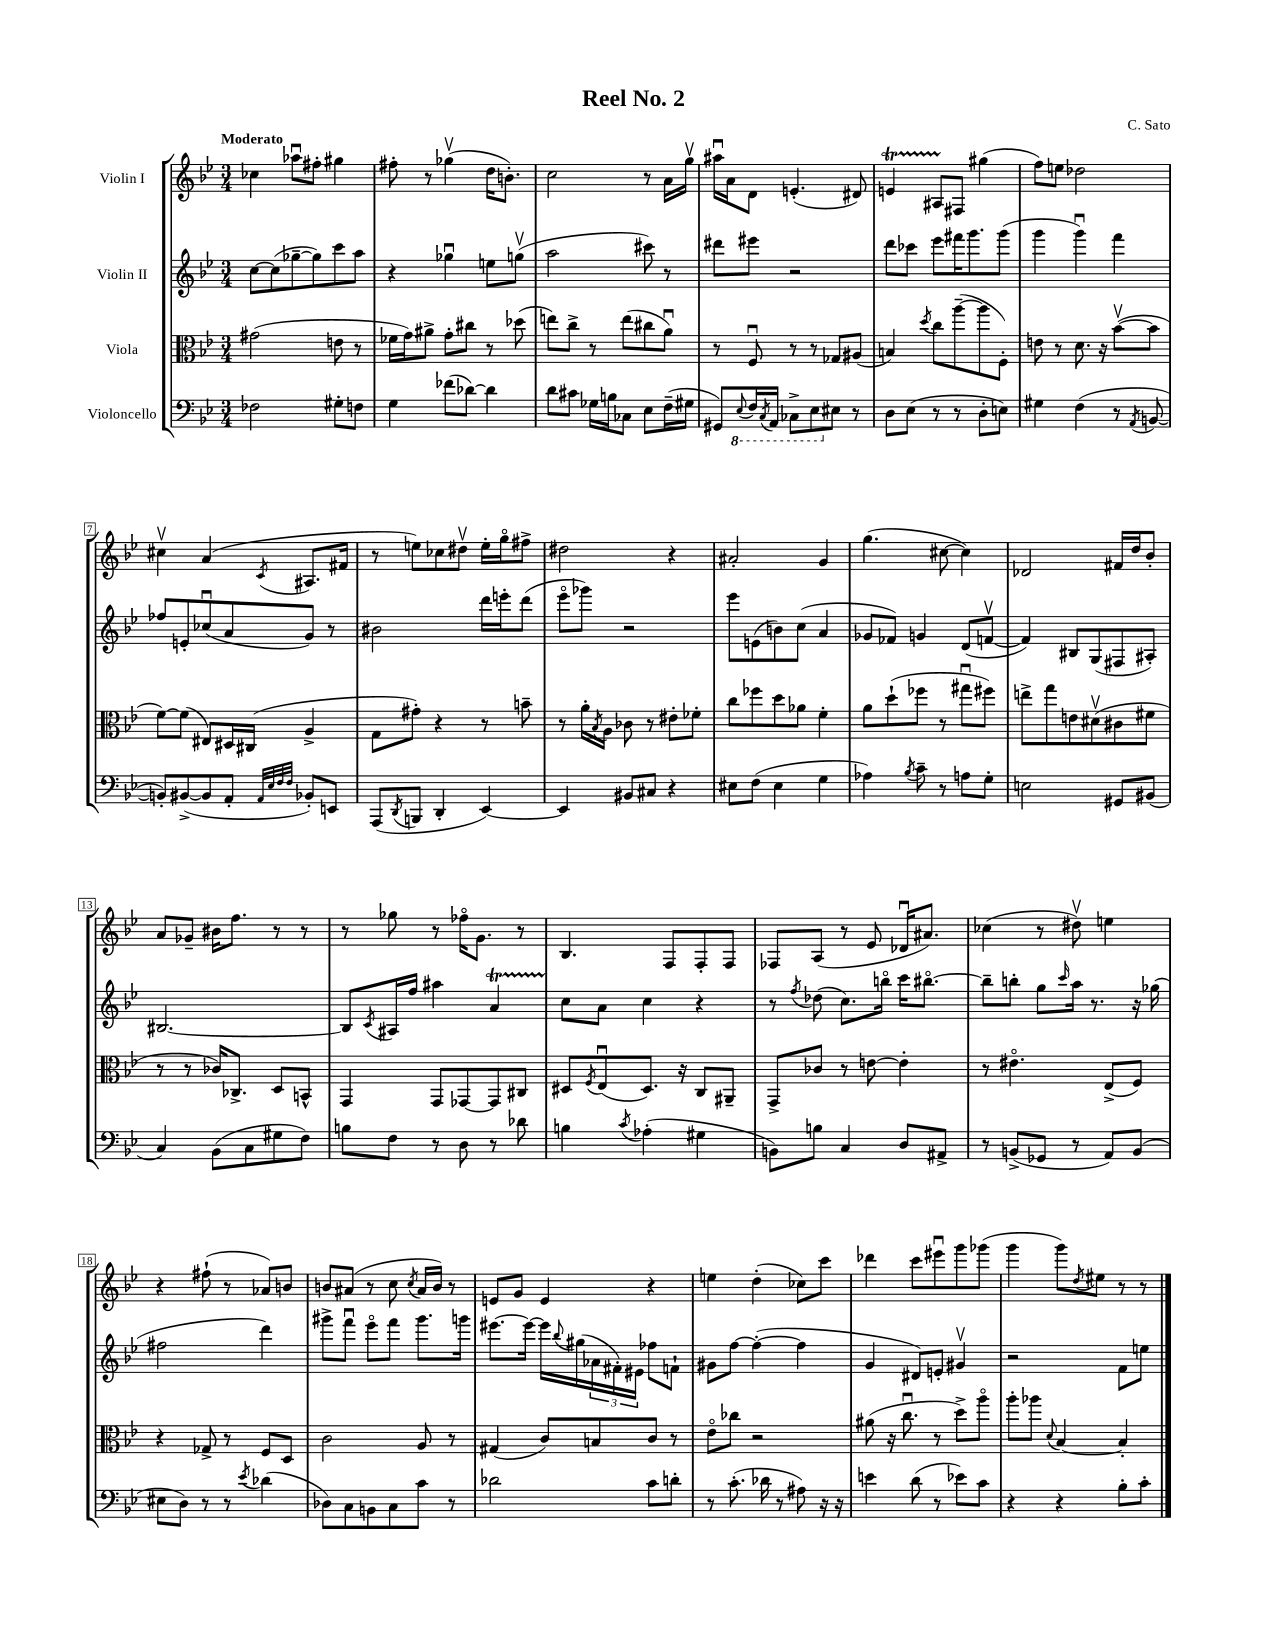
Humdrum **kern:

**kern	**kern	**kern	**kern
*staff4	*staff3	*staff2	*staff1
*clefF4	*clefC3	*clefG2	*clefG2
*k[b-e-]	*k[b-e-]	*k[b-e-]	*k[b-e-]
*M3/4	*M3/4	*M3/4	*M3/4
2F-	(2g#	[8cc	4cc-
.	.	(8cc]	.
.	.	[8gg-~	8aa-u
.	.	8gg-])	8ff#'
8G#'	8e	8ccc	4gg#
8F	8r	8aa	.
=	=	=	=
4G	16f-	4r	8ff#'
.	16g)	.	.
.	8a#^	.	8r
(8f-	8g'	4gg-u	(4gg-v
[8d-)	8cc#	.	.
4d-]	8r	8ee	16dd
.	.	.	8.b')
.	(8dd-	(8ggv	.
=	=	=	=
8d	8ee)	2aa	2cc
8c#	8cc^	.	.
16G-	8r	.	.
16B	.	.	.
8C-	(8ee	.	.
8E-	8cc#	8ccc#)	8r
(16F~	8au)	8r	16a
16G#	.	.	16ggv
=	=	=	=
8GG#)	8r	8ddd#	16aa#u
.	.	.	16a
8qqEE-	.	.	.
16FF	8Fu	8eee#	8d
8qCC	.	.	.
16AAA	.	.	.
8CC-^	8r	2r	(4.e'
8EE-	8r	.	.
8E#	8G-	.	.
8r	(8A#	.	8d#)
=	=	=	=
8D	4B)	8ddd	4e
(8E-	.	8ccc-	.
.	8qdd	.	.
8r	8cc	8eee-	8A#
8r	([8aa~	16fff#	8F#
.	.	8.ggg	.
8D'	8aa]	.	(4gg#
8E)	8F')	(8ggg	.
=	=	=	=
4G#	8e	4ggg	8ff)
.	8r	.	8ee
(4F	8.d	4gggu)	2dd-
.	16r	.	.
8r	([8b-v	4fff	.
8qAA	.	.	.
[8BB	8b-]	.	.
=	=	=	=
8BB'])	[8f)	8ff-	4cc#v
([8BB#^	(8f]	8e'	.
8BB#]	8E#)	(8cc-u	(4a
8AA'	16D#	8a	.
.	(16C#	.	.
32qqAA	.	.	.
32qqE-	.	.	.
32qqF	.	.	.
32qqF	.	.	8qc
8BB-')	4A^	8g)	8.A#
8EE	.	8r	.
.	.	.	16f#
=	=	=	=
(8AAA	8G	2b#	8r
8qDD	.	.	.
8BBB	8g#')	.	8ee)
4DD'	4r	.	8cc-
.	.	.	8dd#v
[4EE-)	8r	16ddd	16ee'
.	.	16eee'	16ggo
.	8b~	(8ddd	8ff#^
=	=	=	=
4EE-]	8r	8eee-o	2dd#
.	16a'	8ggg-)	.
.	8qB-	.	.
.	16A	.	.
8BB#	8c-	2r	.
8C#	8r	.	.
4r	8e#'	.	4r
.	8f-'	.	.
=	=	=	=
8E#	8cc	8eee-	2a#'
(8F	8ff-	(8e	.
4E#	8dd	8b)	.
.	8a-	(8cc	.
4G	4f'	4a	4g
=	=	=	=
4A-)	8a	8g-	(4.gg
.	(8dd`	8f-)	.
8qB-	.	.	.
8c~	8ff-	4g	.
8r	8r	.	[8cc#
8A	8gg#u	(8d	4cc#])
8G'	8ff#)	[8fv	.
=	=	=	=
2E	8ee^	4f])	2d-
.	8gg	.	.
.	8e	8B#	.
.	(8d#v	(8G	.
8GG#	8c#	8F#	16f#
.	.	.	16dd
(8BB#	8f#	8A#')	8b-'
=	=	=	=
4C)	8r	[2.B#	8a
.	8r	.	8g-~
(8BB-	16c-)	.	16b#
.	8.C-^	.	8.ff
8C	.	.	.
8G#	8D	.	8r
8F)	8BB^^	.	8r
=	=	=	=
8B	4GG	8B#]	8r
.	.	8qc	.
8F	.	16A#	8gg-
.	.	16ff	.
8r	8GG	4aa#	8r
8D	[8GG-	.	16ff-o
.	.	.	8.g
8r	8GG-]	4a	.
8d-	8C#	.	8r
=	=	=	=
4B	8D#	8cc	4.B-
.	8qF	.	.
.	(8E-u	8a	.
8qc	.	.	.
(4A-'	8.D#)	4cc	.
.	.	.	8F
.	16r	.	.
4G#	8C	4r	8F'
.	8AA#~	.	8F
=	=	=	=
8BB)	8GG^	8r	8F-
.	.	8qff	.
8B	8c-	(8dd-	(8A
4C	8r	8.cc)	8r
.	[8e	.	8e-
.	.	16bbo	.
8D	4e']	16ccc	16d-u
.	.	[8.bb#o	8.a#)
8AA#^	.	.	.
=	=	=	=
8r	8r	8bb#~]	(4cc-
(8BB^	4.e#o	8bb'	.
8GG-	.	8gg	8r
.	.	16qqccc	.
8r	.	16aa	8dd#v)
.	.	8.r	.
8AA)	(8E-^	.	4ee
(8BB	8F)	16r	.
.	.	(16gg-	.
=	=	=	=
8E#	4r	2ff#	4r
8D)	.	.	.
8r	8G-^	.	(8ff#`
8r	8r	.	8r
8qe-	.	.	.
(4d-	8F	4ddd)	8a-)
.	8D	.	8b
=	=	=	=
8D-)	2c	8ggg#^	8b
8C	.	8fffu	(8a#
8BB	.	8eee-o	8r
8C	.	8fff	8cc
.	.	.	8qcc
8c	8A	8.ggg#	16a#
.	.	.	16b)
8r	8r	.	8r
.	.	16ggg	.
=	=	=	=
2d-	(4G#	[8.eee#	8e
.	.	.	8g
.	.	16eee#_	.
.	8c)	16eee#]	4e
.	.	8qqbb-	.
.	.	(16gg#	.
.	8B	24a-	.
.	.	24f#')	.
.	.	24e#	.
8c	8c	8ff-	4r
8d'	8r	8f`	.
=	=	=	=
8r	8e-o	8g#	4ee
(8.c'	8cc-	[8ff	.
.	2r	(4ff'_	(4dd'
16d-	.	.	.
8r	.	.	.
8A#)	.	4ff]	8cc-)
16r	.	.	8ccc
16r	.	.	.
=	=	=	=
4e	(8a#	4g	4ddd-
.	16r	.	.
.	8.ccu	.	.
(8d	.	8d#)	8ccc
8r	8r	8e'	8eee#u
8e-)	8dd^)	4g#v	8ggg
8c	8aao	.	(8ggg-
=	=	=	=
4r	8aa'	2r	4ggg
.	8aa-	.	.
.	8qqd	.	.
4r	[4B-	.	8ggg)
.	.	.	8qdd
.	.	.	8ee#
8B-'	4B-']	8f	8r
8c'	.	8ee	8r
==	==	==	==
*-	*-	*-	*-
